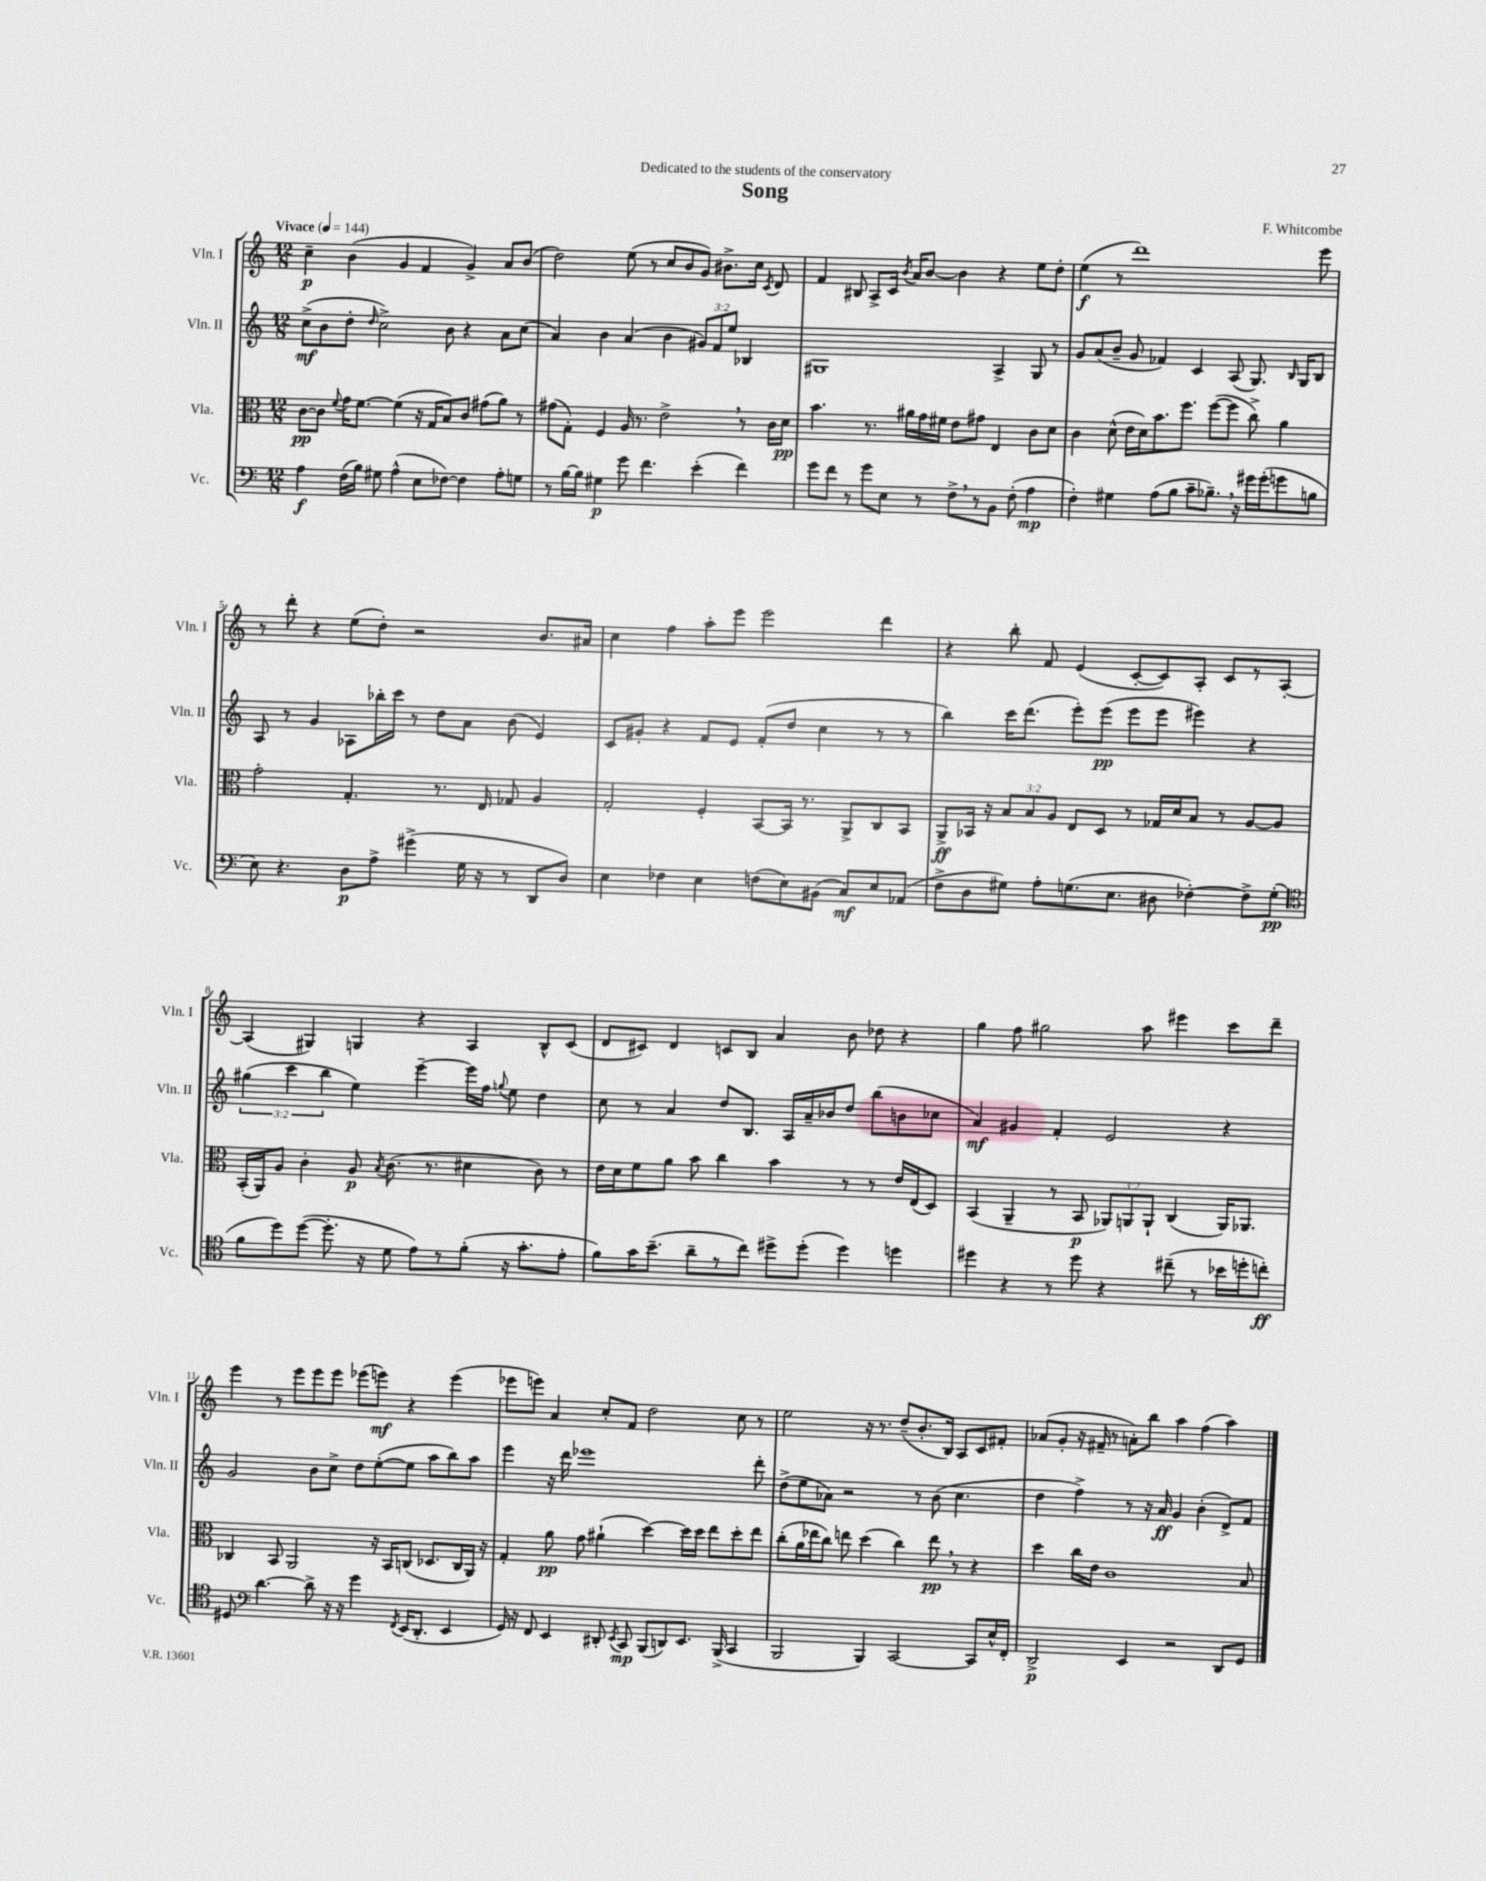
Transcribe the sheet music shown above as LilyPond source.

\header { title = "Song" composer = "F. Whitcombe" dedication = "Dedicated to the students of the conservatory" }
<<
\new StaffGroup <<
\new Staff = "s0" \with { instrumentName = "Vln. I" shortInstrumentName = "Vln. I" } {
    \clef treble \key c \major \numericTimeSignature \time 12/8 \tempo "Vivace" 4 = 144
    \autoBeamOff c''4--\p b'4( g'4 f'4 g'4->) a'8[ b'8]( |
    d''2) e''8( r8 c''8[ b'8 g'8]) bis'8.[-> c''16] \acciaccatura { c'8 } d'8 |
    f'4 bis8 a8[-> c'16] \acciaccatura { b'8 } a'16[ b'8]~ b'4 r4 e''8[ d''8]-. |
    e''4\f( r8 d'''1) e'''8 |
    r8 d'''8-. r4 e''8[( d''8]-.) r2 b'8.[ ais'16] |
    c''4 f''4 a''8[-. e'''8] e'''2 d'''4 |
    r4 b''8-. f'8 e'4( c'8[~-. c'8) a8]-. c'8[ r8 a8]~-. |
    a4( gis4) g4 r4 a4 b8[-^ c'8]( |
    d'8[ cis'8]) d'4 c'8[ b8] a'4 b'8 des''8 r4 |
    g''4 f''8 gis''2 a''8 eis'''4 c'''8[ d'''8]-- |
    e'''4 r8 e'''8[ e'''8 e'''8] ees'''8[( e'''8]\mf) r4 e'''4( |
    ees'''8[ e'''8]) a'4 c''8[-. f'8] d''2 c''8 r8 |
    e''2 r16 r8. d''8[--( b'8.-. b16]) a8[ c'8 fis'8]-. |
    aes'8[( g'8]-. r16 fis'16-- r8 a'8[-.) b''8] a''4 f''4( a''4) \bar "|." |
}
\new Staff = "s1" \with { instrumentName = "Vln. II" shortInstrumentName = "Vln. II" } {
    \clef treble \key c \major \numericTimeSignature \time 12/8 \override Staff.TupletNumber.text = #tuplet-number::calc-fraction-text
    \autoBeamOff c''8[->\mf( b'8 d''8]-. \grace { d''16 } c''2->) b'8 r4 a'8[ c''8]( |
    a'4) b'4 a'4( b'4 \tuplet 3/2 { gis'8[) f'8 e''8] } bes4 |
    gis1 a4-> gis8 r8 |
    g'8[ a'8( b'8]-- g'8 fes'4) c'4 a8( g8.) \grace { b16 } g16[ b8] |
    a8 r8 g'4 aes8[ bes''16-. c'''16] r8 d''8[ a'8] b'8( e'4) |
    c'8[ gis'8]-. r4 f'8[ e'8] f'8[-.( d''8] c''4 r8 r8 |
    b''4) c'''16[ d'''8.]( e'''8[-.) e'''8]\pp( e'''8[ e'''8] eis'''4) r4 |
    \tuplet 3/2 { gis''4( c'''4 b''4 } e''4) e'''4~-- e'''16[ f''16] \appoggiatura { g''8 } e''8 d''4 |
    c''8 r8 a'4 d''8[ b8.] a16[ a'16-- bes'16 d''8] b''8[( b'8 ces''8] |
    a'4\mf) gis'4 f'4-. e'2 r4 |
    g'2 b'8[ c''8]-> d''8[ e''8~-.( e''8] a''8[ b''8) a''8] |
    e'''4 r16 d'''16 ees'''1 d'''8-. |
    d''8[->( e''8 aes'8]) r2 r8 b'8( c''4. |
    d''4 f''4->) r8 r16 a'16\ff g'4 b'4-.( d'8[->) f'8] \bar "|." |
}
\new Staff = "s2" \with { instrumentName = "Vla." shortInstrumentName = "Vla." } {
    \clef alto \key c \major \numericTimeSignature \time 12/8 \override Staff.TupletNumber.text = #tuplet-number::calc-fraction-text
    \autoBeamOff c'8[~\pp c'8] \appoggiatura { f'8 } g'16[ f'8.]~ f'4( r16 g16[ b8) c'8] gis'8[( a'8]) r8 |
    gis'8[( g8]-.) f4 a16 r8. e'2-> \breathe r8 c'16[ d'16]\pp |
    b'4. r8. ais'16[ g'16 fis'16] e'8[ gis'8] e4 c'8[ d'8] |
    c'4 d'8-^( e'16[ d'16) b'8. f''8.] f''8[~( f''8] c''8->) a'4 |
    g'2-. g4.-. r8. e16 ges8 a4 |
    g2-. f4-. b,8[~ b,16] r8. a,8[-> c8 b,8] |
    a,8[->\ff bes,16] r16 \tuplet 3/2 { b8[ b8 a8] } e8[ d8] r8 ges16[ d'16 b8] r8 a8[~ a8] |
    b,16[-.( a,16) a8] c'4-. a8\p \acciaccatura { b8 } c'8.( r8. dis'4 c'8) r8 |
    e'16[ d'16 f'8 a'8] b'8 c''4 b'4 r8 r8 e'16[ e16( d8]) |
    b,4( a,4-- r8 b,8\p \tuplet 3/2 { aes,8[) a,8 a,8]-! } c4( a,16[) aes,8.] |
    ces4 b,8 a,2 r16 b,16[ c8]( des8.[ c16 a,16]) r16 |
    g4-. a'8\pp g'8 ais'4-!( d''4~) d''16[ d''16] e''8[ d''8-. e''8] |
    c''8[-.( a'16 ees''16 c''8]) e''8 d''4( c''4) e''8\pp \breathe r8 r4 |
    d''4 c''16[ e'16] c'1 b8 \bar "|." |
}
\new Staff = "s3" \with { instrumentName = "Vc." shortInstrumentName = "Vc." } {
    \clef bass \key c \major \numericTimeSignature \time 12/8
    \autoBeamOff a4\f f16[( b16]) gis8 a4-^( e8[ fes8]~) fes4 a8[-. g8] |
    r8 b16[~ b16] gis4\p g'8 f'4. e'4-.( f'4) |
    g'8[ f'8] r8 g'8[ e8] r8 f8[-> \breathe r8 b,8] f8-.( a4\mp |
    f4-.) gis4 a8[( b8] c'8[-- bes8.]--) \breathe r16 gis'16[ gis'16-.( g'8 b8] |
    e8) r4. d8[\p a8]-> gis'4->( g16 r16 r8 d,8[ d8]) |
    e4 fes4 e4 f8[( e8) bis,8]( c8[\mf) e8 aes,8]( |
    f8[-> d8 gis8]) a8[-. g8.( e8.] dis8 fes4~-.) fes8[-> g8]-.\pp( |
    \clef tenor f'8[ d''8) d''8]~( d''8.-. r16 d'8 e'8[) r8 f'8]-.( r16 g'8.[-. e'8]-. |
    f'8[) g'16 b'8.]--( a'8[-- r8 c''8]) dis''8[-> dis''8]-.( dis''4) d''4 |
    dis''4 r4 r8 dis''8 r4 cis''8--( r8 bes'16[ d''16-. c''8]-.\ff) |
    dis8 \clef bass d'4.~ d'8-> r16 r16 g'4 \acciaccatura { f,8 } e,16[( d,8.]-. e,4 |
    g,16) r16 f,8 e,4 dis,8-. \acciaccatura { e,8 } c,8\mp b,,8[( d,8) e,8.] b,,16->( c,4 |
    b,,2 b,,4) c,2~ c,8[ e16-^ f,16]-. |
    d,2->\p e,4 r2 d,8[ g,8] \bar "|." |
}
>>
>>
